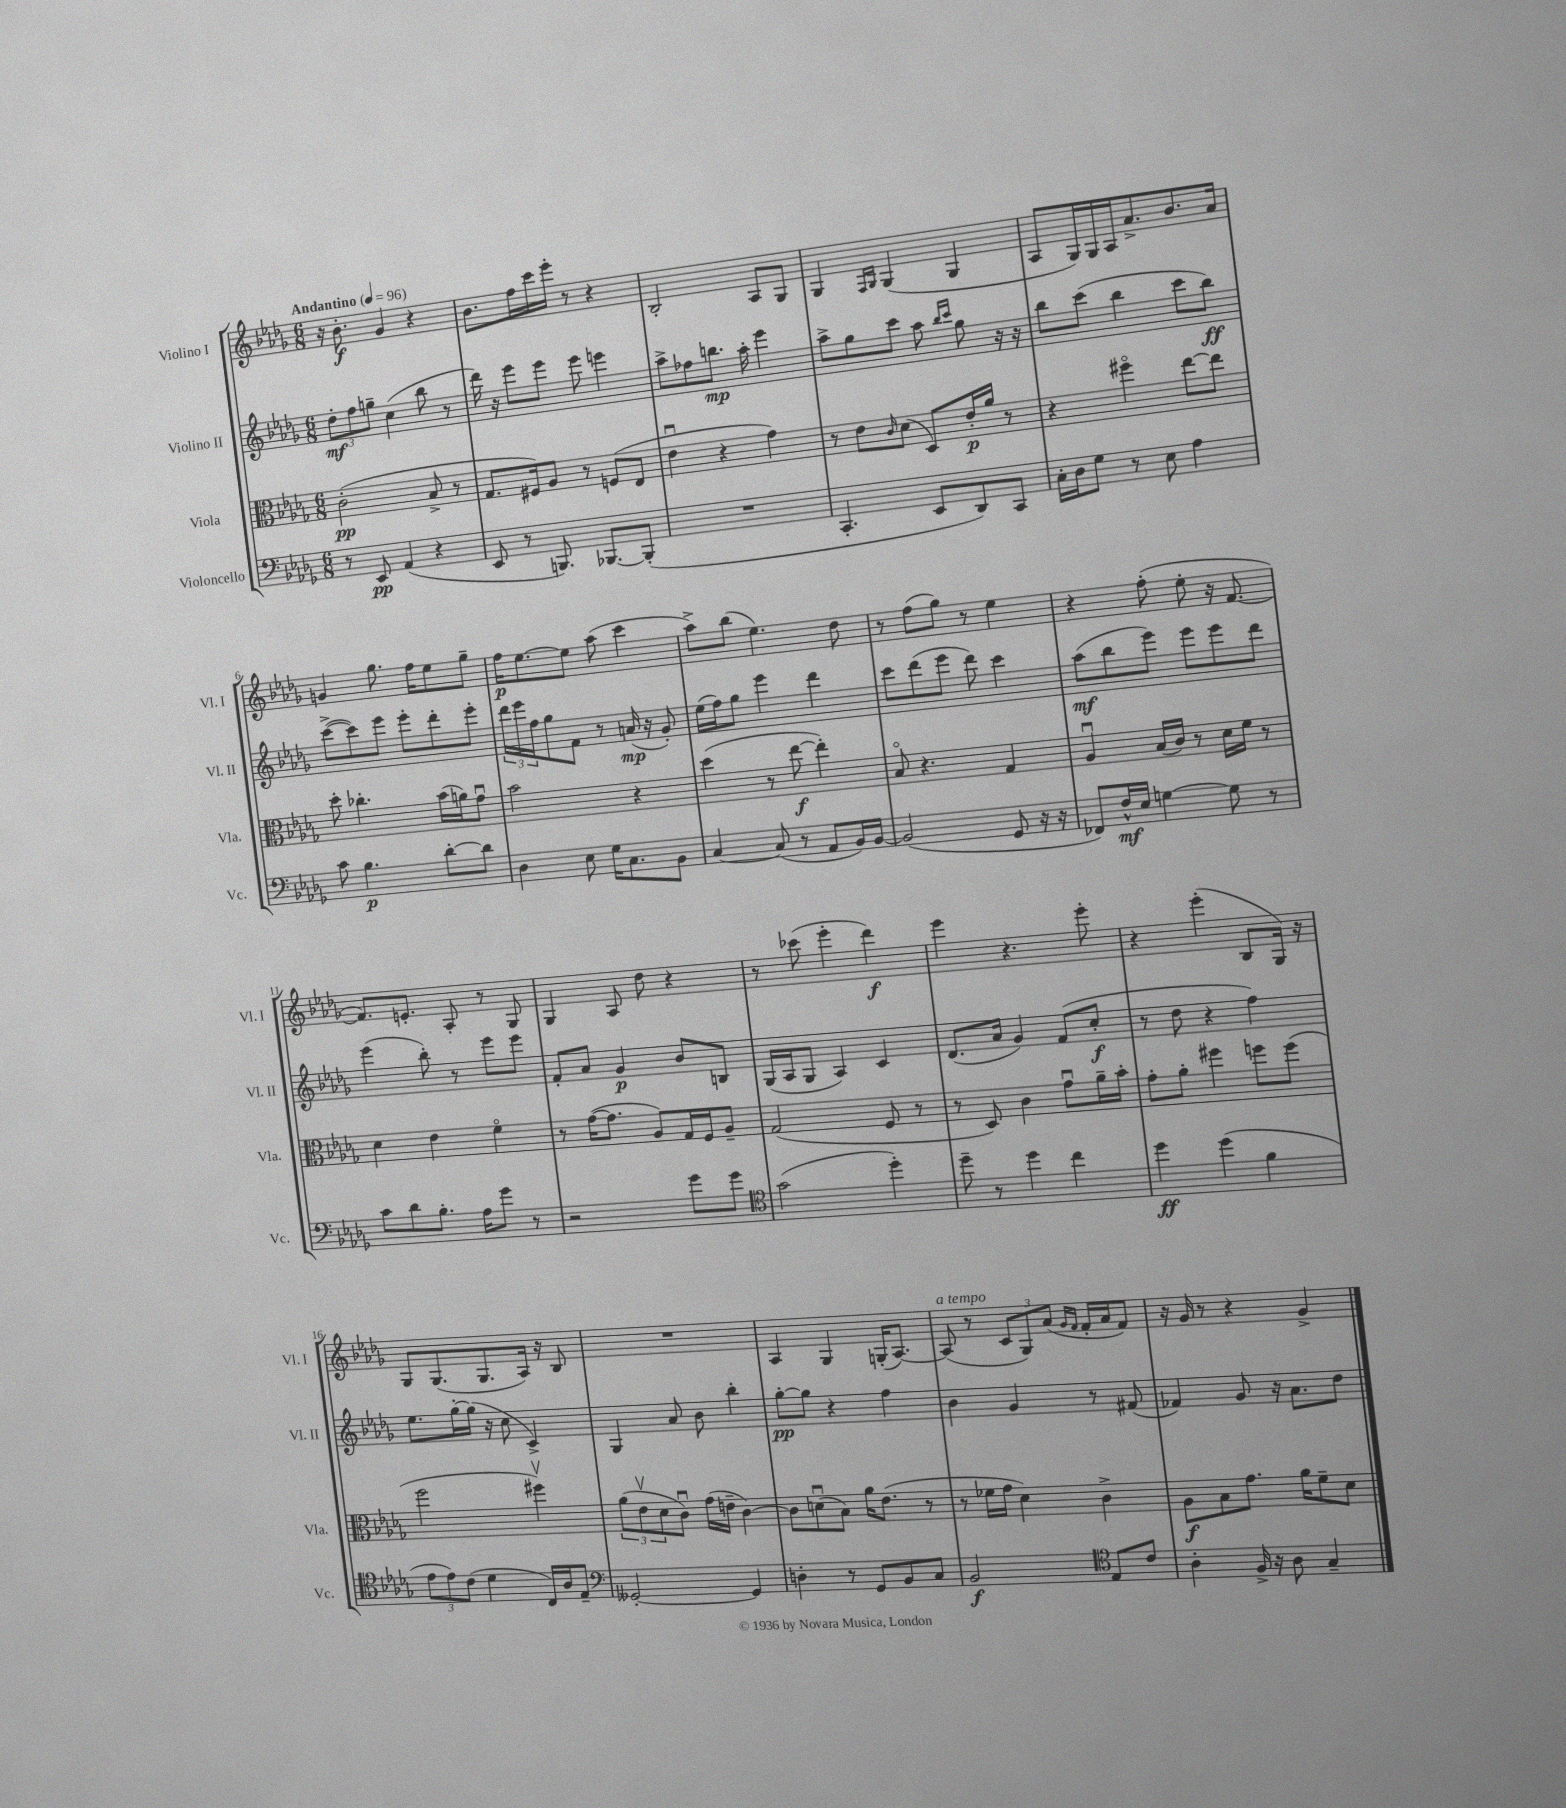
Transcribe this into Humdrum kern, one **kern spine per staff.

**kern	**kern	**kern	**kern
*staff4	*staff3	*staff2	*staff1
*clefF4	*clefC3	*clefG2	*clefG2
*k[b-e-a-d-g-]	*k[b-e-a-d-g-]	*k[b-e-a-d-g-]	*k[b-e-a-d-g-]
*M6/8	*M6/8	*M6/8	*M6/8
*MM96	*MM96	*MM96	*MM96
8r	(2c'\	12dd-'\L	16r
.	.	.	8.b-'\
.	.	12ff\	.
8EE-/	.	.	.
.	.	12gg~\J	.
(4AA-/	.	(4cc\	4g-/
4r	8B-^/	8bb-\	4r
.	8r	8r	.
=	=	=	=
8EE-/	8.G-/L	16ddd-\)	8.b-\L
.	.	16r	.
8r	.	8eee-\L	.
.	16F#/k)	.	16ff\L
8.BBB/)	8A-/J	8eee-\J	16ccc\
.	.	.	16eee-'\JJ
.	8r	8eee-\	8r
[8.BBB-/L	.	.	.
.	(8F/L	4eee\	4r
(8BBB-'/]J	8E-/J	.	.
=	=	=	=
2.r	4e-u\	8aa-^\L	2B-'/
.	.	8ff-\	.
.	4r	8.bb\J	.
.	.	16aa-'\	.
.	4g-\)	4eee-\	8A-/L
.	.	.	8G-/J
=	=	=	=
4.CC'/	8r	8aa-^\L	4G-/
.	8e-\L	8gg-\	.
.	.	.	16qqF/LL
.	16qqc/	.	16qqG-/JJ
.	(8d-\J	8ccc\J	(4G-/
8EE-/L	8D-/L)	8aa-\	.
.	.	16qqbb-/LL	.
.	.	16qqccc/JJ	.
8DD-/)	16e-'/L	8gg-\	4G-/
.	16a-/JJ	.	.
8CC/J	8r	16r	.
.	.	16r	.
=	=	=	=
16C'\LL	4r	8bb-\L	8A-/L
16D-\J	.	.	.
8G-\J	.	(8ccc\J	16G-/L)
.	.	.	16G-/
8r	4ff#o\	4bb-\	16A-/J
.	.	.	8.a-^/
8E-\	.	.	.
4A-\	[8ee-\L	8ccc\L	8.b-/
.	8ee-\]J	8bb-\J)	.
.	.	.	16a-/Jk
=	=	=	=
8c\	8dd-'\	([8ccc^\L	4g/
4.B-\	4.cc-'\	8ccc\])	.
.	.	8eee-\J	8.gg-\
.	.	8eee-'\L	.
.	.	.	16ff\LK
[8d-'\L	(16b-\LL	8ddd-'\	8ee-\
.	16a\J)	.	.
8d-\]J	8g-u\J	8eee-'\J	8gg-~\J
=	=	=	=
4D-\	2b-\	24ddd-\LL	16ff\LK
.	.	24eee-\	.
.	.	.	[8.ee-\
.	.	24ff\J	.
.	.	8gg-\	.
8E-\	.	8f\J	8ee-\]J
16G-\LK	.	8r	(8aa-\
8.C\	.	.	.
.	4r	(16a/	4ccc\
.	.	16r	.
8BB-\J	.	8g-'/)	.
=	=	=	=
[4C/	(4dd-\	(16ee-\LL	8aa-^\L)
.	.	16ff\J)	.
.	.	8gg-\J	(8bb-\J
(8C/]	8r	4eee-\	4.ee-\)
8r	[8ee-\	.	.
8AA-/L	4ee-'\])	4ddd-\	.
16BB-/L)	.	.	8dd-\
[16BB-/JJ	.	.	.
=	=	=	=
(2BB-/]	8B-o/	8ccc\L	8r
.	4.r	(8ddd-\	(8ff\L
.	.	8eee-\J	8gg-\J)
.	.	8ddd-\)	8r
8GG-/	4G-/	4ccc\	4ee-\
16r	.	.	.
16r	.	.	.
=	=	=	=
8FF-/L)	4A-u/	(8aa-\L	4r
16F^^/L	.	8bb-\	.
16E-/JJ	.	.	.
[4G\	(16B-/LL	8eee-\J)	(8ff'\
.	16c/JJ)	.	.
.	8r	8eee-\L	8ee-'\
8G\]	16d-\LL	8eee-\	16r
.	16f\JJ	.	[8.f/
8r	8r	8ddd-\J	.
=	=	=	=
8c\L	4d-\	(4eee-\	8.f/]L)
8d-\	.	.	.
.	.	.	8.e'/J
8.B-'\J	4e-\	8bb-'\)	.
.	.	8r	8A-'/
16A-\LK	.	.	.
8g-\J	4fo\	8eee-\L	8r
8r	.	8eee-\J	8G-/
=	=	=	=
2r	8r	8f'/L	4G-/
.	([16g-\LK	8a-/J	.
.	8.g-\]J	.	.
.	.	4g-/	8A-/
.	8A-/L)	.	8dd-\
8g-\L	16G-/L	8b-/L	4r
.	16F/J	.	.
8g-\J	8A-~/J	8B/J	.
=	=	=	=
*clefC4	*	*	*
(2g-\	(2G-/	(16G-/LL	8r
.	.	16A-/J	.
.	.	8G-/J	(8ccc-\
.	.	4A-/)	4eee-'\
4dd-'\)	8F/	4c/	4ddd-\)
.	8r	.	.
=	=	=	=
8dd-~\	8r	(8.d-/L	4eee-\
8r	8D-/)	.	.
.	.	16a-/Jk	.
4dd-\	4c\	4g-/)	4.r
4cc\	8g-u\L	(8f/L	.
.	16a-~\L	8cc'/J	8eee-'\
.	16b-'\JJ	.	.
=	=	=	=
4dd-\	8g-'\L	8r	4r
.	8a-'\J	8dd-\	.
(4dd-\	4ff#\	4r	(4eee-'\
4f\	8ff\L	4ff\)	8B-/L
.	(8ff\J	.	16G-/Jk)
.	.	.	16r
=	=	=	=
12e-\L	2ff\	8.ee-\L	8G-/L
12e-\)	.	.	.
.	.	.	(8.G-/
(12c\J	.	.	.
.	.	[16gg-'\L	.
4d-\	.	(16gg-\]JJ	.
.	.	16r	8.G-/
.	.	8cc\	.
16C/LL)	4ff#v\)	4c^/)	16A-/Jk)
16A-/J	.	.	16r
8E-~/J	.	.	8B-/
=	=	=	=
*clefF4	*	*	*
[2GG--'/	(12a-\L	4G-/	2.r
.	12e-v\	.	.
.	12d-\	.	.
.	8cu\J)	8a-/	.
.	(16g-\LL	8b-\	.
.	16e~\JJ	.	.
4GG--/]	[4c\)	4bb-'\	.
=	=	=	=
4D'\	8c\]L	[8gg-'\L	4A-/
.	(8du\	8gg-\]J	.
8r	8B-\J)	4r	4G-/
8GG-/L	16a-\LK	.	.
.	(8.e-\J	.	.
8BB-/	.	4ff\	(16G'/LK
.	.	.	[8.A-/J)
8C/J	8r	.	.
=	=	=	=
2BB-/	8r	4b-\	(8A-/]
.	16f-\LL	.	8r
.	16g-\JJ	.	.
.	4d-\)	4g-/	12c/L
.	.	.	12G-/)
.	.	.	(12a-/J
*clefC4	*	*	*
.	.	.	16qqg-/LL
.	.	.	16qqf/JJ
8E-/L	4c^\	8r	16f'/LL
.	.	.	16a-/J
8c/J	.	(8f#/	8f/J)
=	=	=	=
4A-'\	8A-\L	4f-/)	16r
.	.	.	16g-/
.	8B-\	.	8r
16F^/	8.g-\J	8g-/	4r
16r	.	.	.
8A-\	.	16r	.
.	16a-\LK	8.a-\L	.
4G-~/	8f~\	.	4g-^/
.	8d-\J	8dd-\J	.
==	==	==	==
*-	*-	*-	*-
